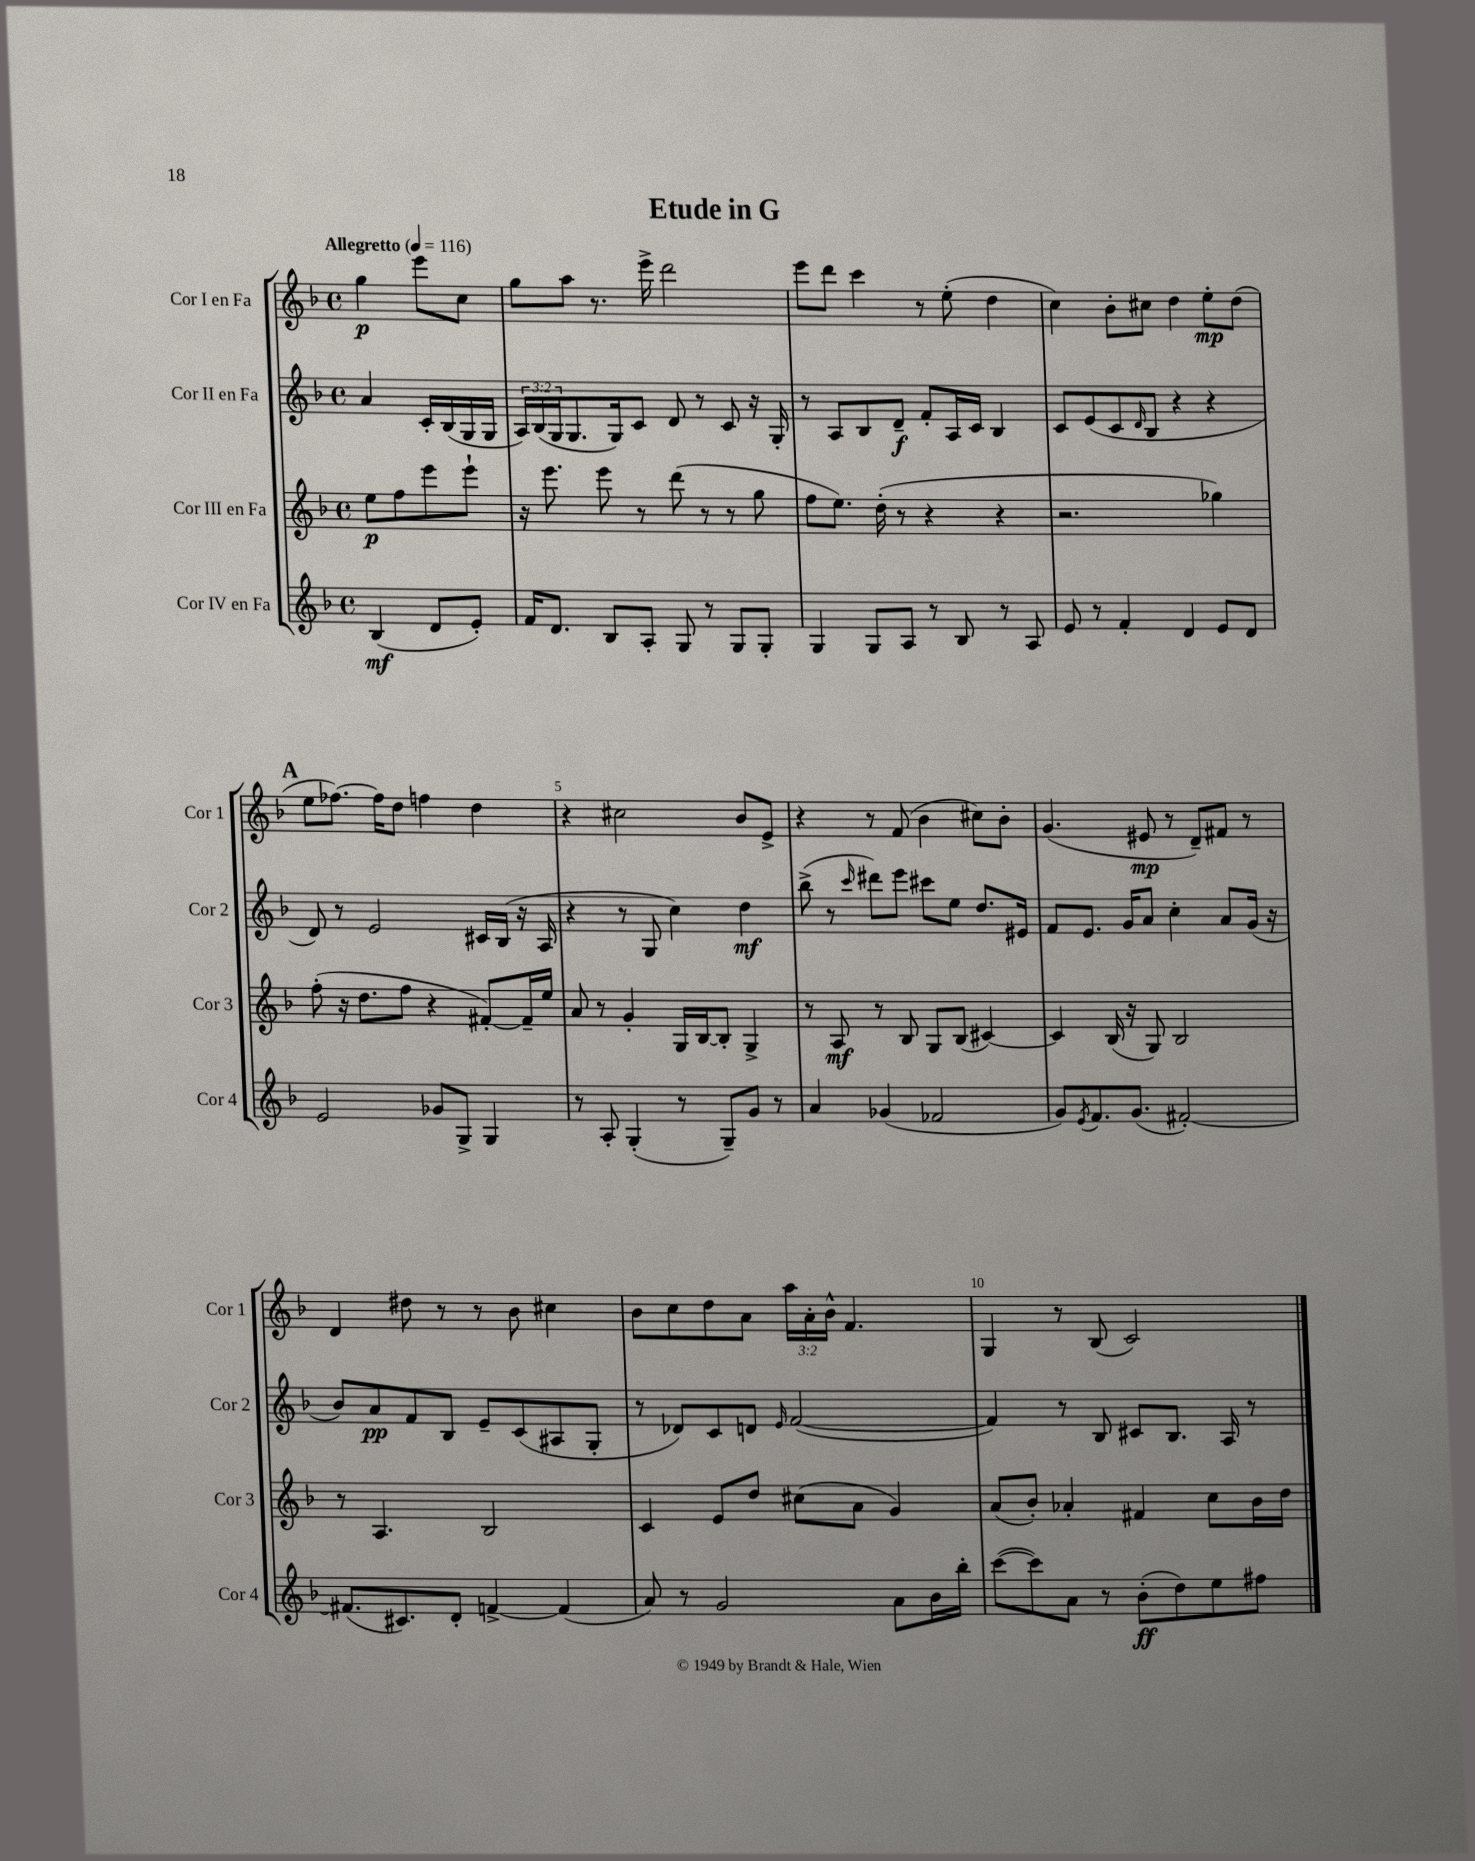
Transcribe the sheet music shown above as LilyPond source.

\header { title = "Etude in G" }
<<
\new StaffGroup <<
\new Staff = "s0" \with { instrumentName = "Cor I en Fa" shortInstrumentName = "Cor 1" } {
    \clef treble \key f \major \defaultTimeSignature \time 4/4 \override Staff.TupletNumber.text = #tuplet-number::calc-fraction-text \partial 2 \tempo "Allegretto" 4 = 116
    g''4\p e'''8 c''8 |
    g''8 a''8 r8. e'''16-> d'''2 |
    e'''8 d'''8 c'''4 r8 e''8-.( d''4 |
    c''4) bes'8-. cis''8 d''4 e''8-.\mp d''8( |
    \mark \markup { \bold "A" } e''8 fes''8.~) fes''16 d''8 f''4 d''4 |
    r4 cis''2 bes'8 e'8-> |
    r4 r8 f'8( bes'4 cis''8) bes'8-. |
    g'4.( eis'8\mp r8 d'8--) fis'8 r8 |
    d'4 dis''8 r8 r8 bes'8 cis''4 |
    bes'8 c''8 d''8 a'8 \tuplet 3/2 { a''16 a'16-. bes'16-^ } f'4. |
    g4 r8 bes8( c'2) \bar "|." |
}
\new Staff = "s1" \with { instrumentName = "Cor II en Fa" shortInstrumentName = "Cor 2" } {
    \clef treble \key f \major \defaultTimeSignature \time 4/4 \override Staff.TupletNumber.text = #tuplet-number::calc-fraction-text \partial 2
    a'4 c'16-. bes16( g16 g16 |
    \tuplet 3/2 { a16) bes16( g16 } g8. g16) c'8 d'8 r8 c'8 r16 g16-. |
    r8 a8 bes8 d'8--\f f'8-. a16 c'16 bes4 |
    c'8 e'8( c'8 \grace { d'16 } bes8 r4 r4 |
    \mark \markup { \bold "A" } d'8) r8 e'2 cis'16 bes16( r16 a16 |
    r4 r8 g8 c''4) d''4\mf |
    bes''8->( r8 \grace { c'''16 } dis'''8) e'''8 cis'''8 e''8 d''8. eis'16 |
    f'8 e'8. g'16 a'8 c''4-. a'8 g'16( r16 |
    bes'8) a'8\pp f'8 bes8 e'8-- c'8( ais8 g8-. |
    r8 des'8) c'8 d'8 \grace { e'16 } f'2~( |
    f'4) r8 bes8 cis'8 bes8. a16 r8 \bar "|." |
}
\new Staff = "s2" \with { instrumentName = "Cor III en Fa" shortInstrumentName = "Cor 3" } {
    \clef treble \key f \major \defaultTimeSignature \time 4/4 \partial 2
    e''8\p f''8 e'''8 e'''8-! |
    r16 e'''8. e'''8 r8 d'''8( r8 r8 g''8 |
    f''8 e''8.) d''16-.( r8 r4 r4 |
    r2. ges''4) |
    \mark \markup { \bold "A" } f''8-.( r16 d''8. f''8 r4 fis'8~-.) fis'16-- e''16 |
    a'8 r8 g'4-. g16 bes16~ bes8-. g4-> |
    r8 a8\mf r8 bes8 g8 bes8( cis'4~) |
    cis'4 bes16( r16 g8) bes2 |
    r8 a4. bes2 |
    c'4 e'8 d''8 cis''8( a'8 g'4) |
    a'8( bes'8-.) aes'4-. fis'4 c''8 bes'16 d''16 \bar "|." |
}
\new Staff = "s3" \with { instrumentName = "Cor IV en Fa" shortInstrumentName = "Cor 4" } {
    \clef treble \key f \major \defaultTimeSignature \time 4/4 \partial 2
    bes4\mf( d'8 e'8-.) |
    f'16 d'8. bes8 a8-. g8 r8 g8 g8-. |
    g4 g8 a8 r8 bes8 r8 a8 |
    e'8 r8 f'4-. d'4 e'8 d'8 |
    \mark \markup { \bold "A" } e'2 ges'8 g8-> g4 |
    r8 a8-. g4-.( r8 g8--) g'8 r8 |
    a'4 ges'4( fes'2 |
    g'8) \acciaccatura { e'8 } f'8. g'8.( fis'2~-.) |
    fis'8.( cis'8.) d'8-. f'4~-> f'4( |
    a'8) r8 g'2 a'8 bes'16 bes''16-. |
    c'''8~( c'''8) a'8 r8 bes'8-.\ff( d''8) e''8 fis''8 \bar "|." |
}
>>
>>
\layout { \context { \Score \override BarNumber.break-visibility = ##(#f #t #t) barNumberVisibility = #(every-nth-bar-number-visible 5) } }
